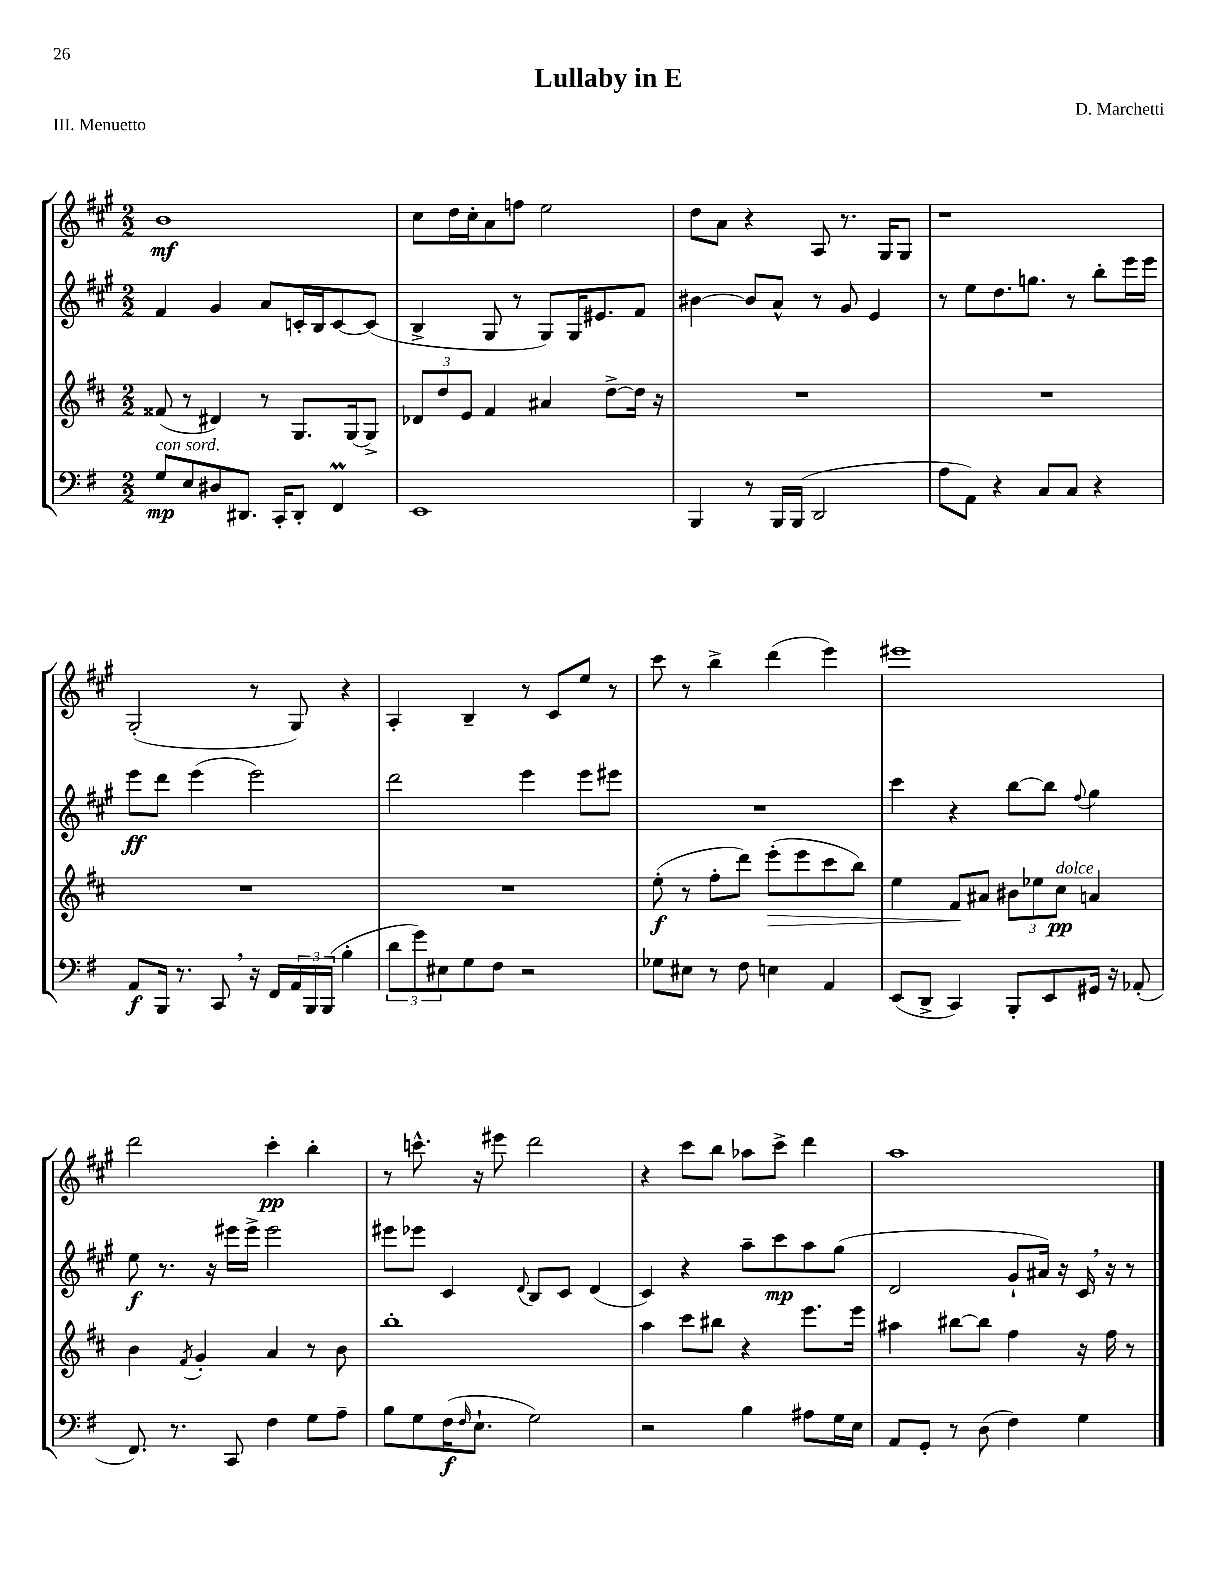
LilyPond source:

\header { title = "Lullaby in E" composer = "D. Marchetti" piece = "III. Menuetto" }
<<
\new StaffGroup <<
\new Staff = "s0" {
    \clef treble \key a \major \numericTimeSignature \time 2/2
    b'1\mf |
    cis''8 d''16 cis''16-. a'8 f''8 e''2 |
    d''8 a'8 r4 a8 r8. gis16 gis8 |
    r1 |
    gis2-.( r8 gis8) r4 |
    a4-. b4-- r8 cis'8 e''8 r8 |
    cis'''8 r8 b''4-> d'''4( e'''4) |
    eis'''1 |
    d'''2 cis'''4-.\pp b''4-. |
    r8 c'''8.-^ r16 eis'''8 d'''2 |
    r4 cis'''8 b''8 aes''8 cis'''8-> d'''4 |
    a''1 \bar "|." |
}
\new Staff = "s1" {
    \clef treble \key a \major \numericTimeSignature \time 2/2
    fis'4 gis'4 a'8 c'16-. b16 c'8~ c'8( |
    b4-> gis8 r8 gis8) gis16 eis'8. fis'8 |
    bis'4~ bis'8 a'8-^ r8 gis'8 e'4 |
    r8 e''8 d''8. g''8. r8 b''8-. e'''16 e'''16 |
    e'''8\ff d'''8 e'''4( e'''2) |
    d'''2 e'''4 e'''8 eis'''8 |
    R1 |
    cis'''4 r4 b''8~ b''8 \appoggiatura { fis''8 } gis''4 |
    e''8\f r8. r16 eis'''16 eis'''16-> eis'''2 |
    eis'''8 ees'''8 cis'4 \appoggiatura { d'8 } b8 cis'8 d'4( |
    cis'4) r4 a''8-- cis'''8\mp a''8 gis''8( |
    d'2 gis'8-! ais'16) r16 cis'16 \breathe r16 r8 \bar "|." |
}
\new Staff = "s2" {
    \clef treble \key d \major \numericTimeSignature \time 2/2
    fisis'8( r8 dis'4) r8 g8. g16~ g8-> |
    \tuplet 3/2 { des'8 d''8 e'8 } fis'4 ais'4 d''8~-> d''16 r16 |
    R1 |
    R1 |
    R1 |
    R1 |
    e''8-.\f( r8 fis''8-. d'''8) e'''8-.\>( e'''8 cis'''8 b''8) |
    e''4 fis'8\! ais'8 \tuplet 3/2 { bis'8 ees''8 cis''8\pp^\markup { \italic "dolce" } } a'4 |
    b'4 \acciaccatura { fis'8 } g'4-. a'4 r8 b'8 |
    b''1-. |
    a''4 cis'''8 bis''8 r4 e'''8. e'''16 |
    ais''4 bis''8~ bis''8 fis''4 r16 fis''16 r8 \bar "|." |
}
\new Staff = "s3" {
    \clef bass \key g \major \numericTimeSignature \time 2/2
    g8\mp^\markup { \italic "con sord." } e8 dis8 dis,8. c,16-. dis,8-. fis,4\prall |
    e,1 |
    b,,4 r8 b,,16 b,,16( d,2 |
    a8 a,8) r4 c8 c8 r4 |
    a,8\f b,,16 r8. c,8 \breathe r16 fis,16 \tuplet 3/2 { a,16 b,,16 b,,16( } b4-. |
    \tuplet 3/2 { d'8 g'8) eis8 } g8 fis8 r2 |
    ges8 eis8 r8 fis8 e4 a,4 |
    e,8( d,8-> c,4) b,,8-. e,8 gis,16 r16 aes,8-.( |
    fis,8.) r8. c,8 fis4 g8 a8-- |
    b8 g8 fis16\f( \grace { fis16 } e8.-! g2) |
    r2 b4 ais8 g16 e16 |
    a,8 g,8-. r8 d8( fis4) g4 \bar "|." |
}
>>
>>
\layout { \context { \Score \remove "Bar_number_engraver" } }
